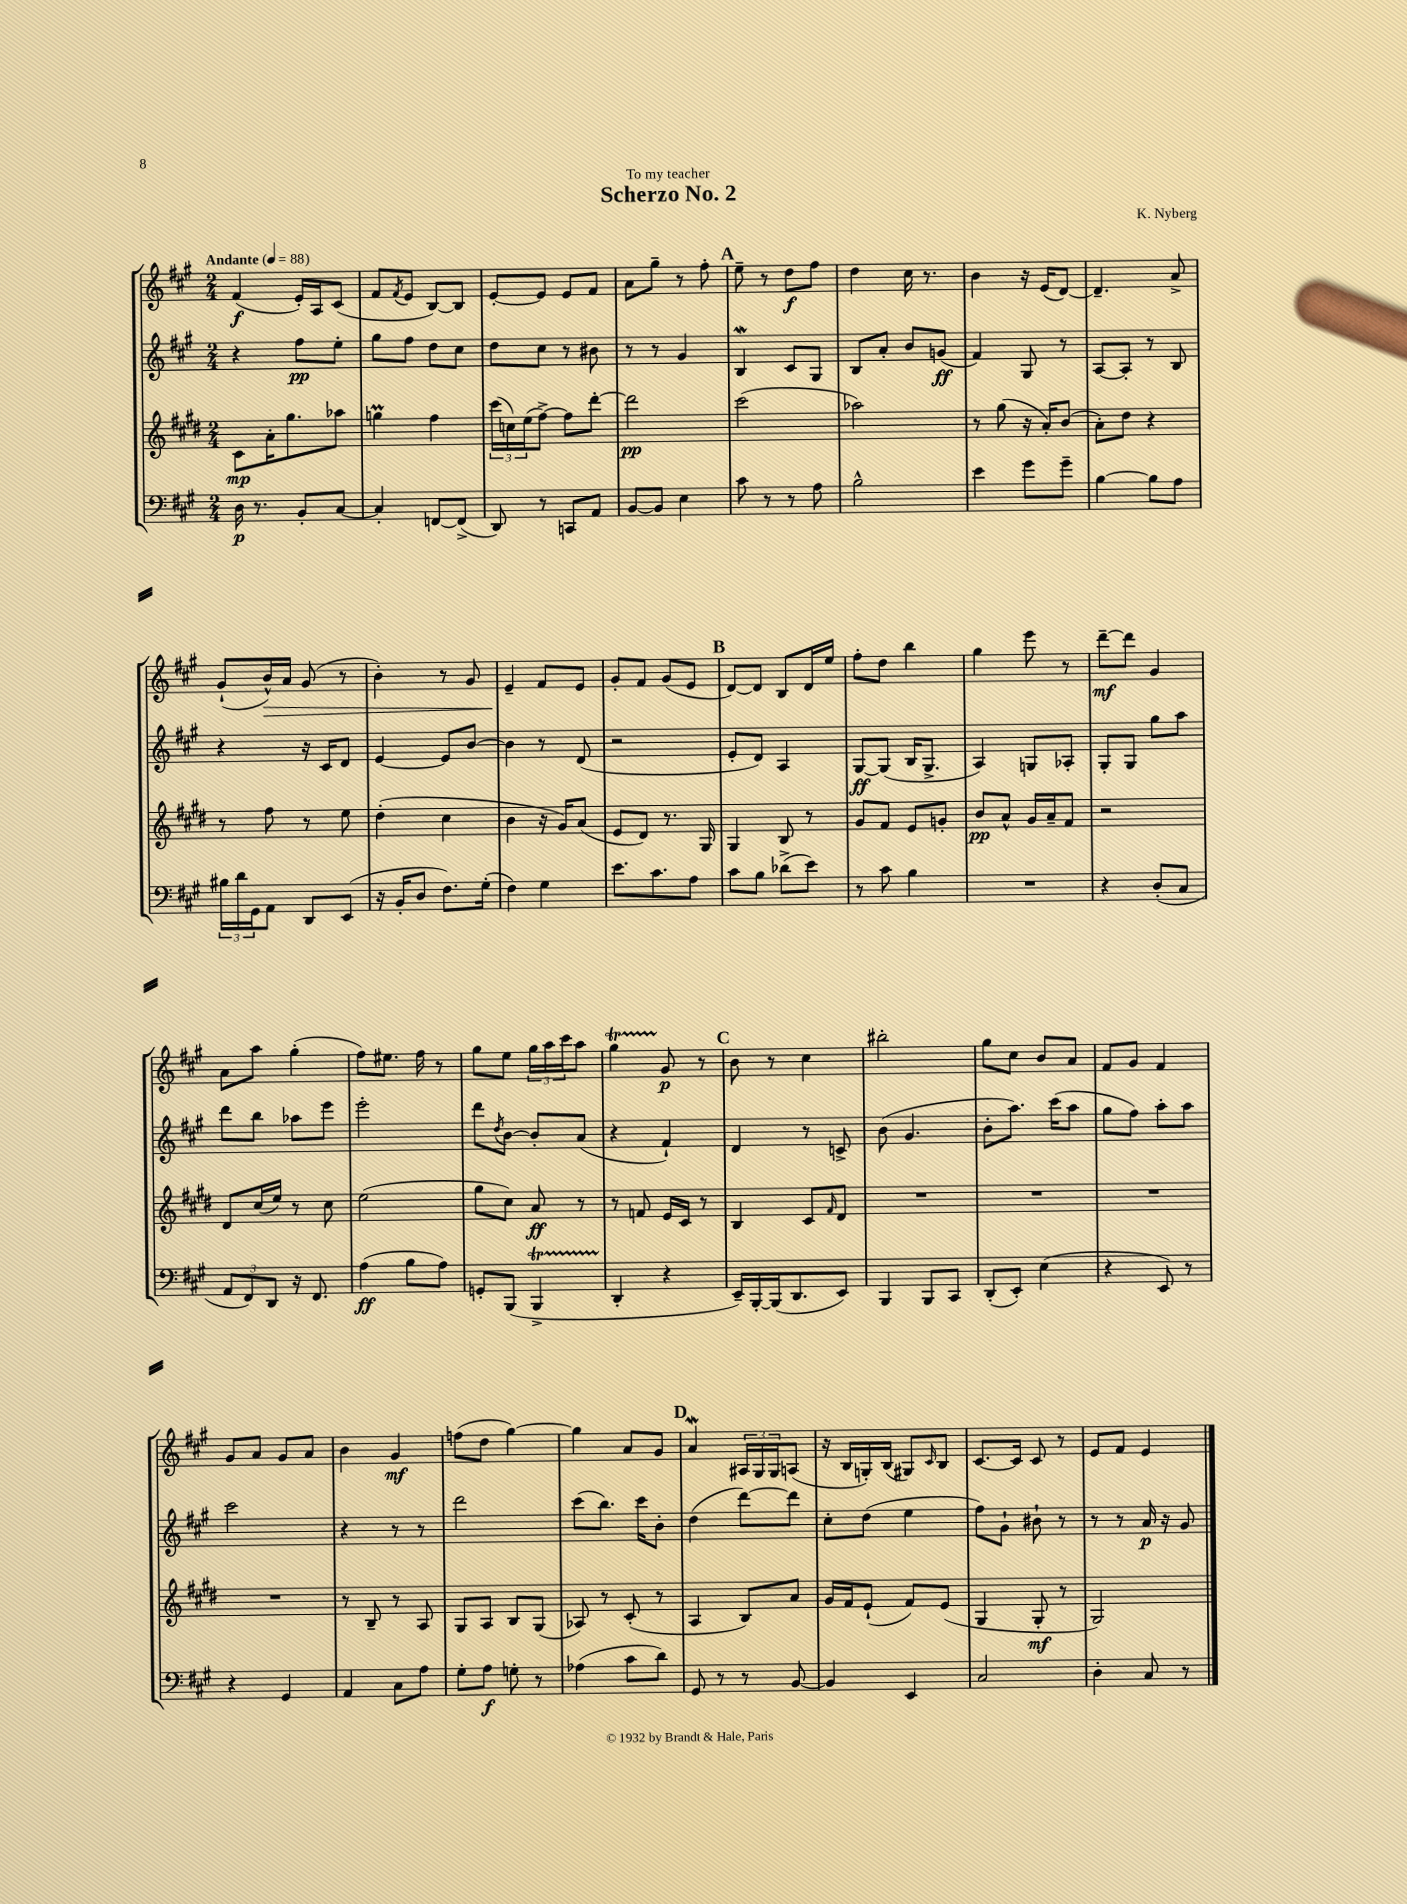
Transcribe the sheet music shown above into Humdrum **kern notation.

**kern	**kern	**kern	**kern
*staff4	*staff3	*staff2	*staff1
*clefF4	*clefG2	*clefG2	*clefG2
*k[f#c#g#]	*k[f#c#g#d#]	*k[f#c#g#]	*k[f#c#g#]
*M2/4	*M2/4	*M2/4	*M2/4
*MM88	*MM88	*MM88	*MM88
16D\	8c#\L	4r	(4f#/
8.r	.	.	.
.	16a'\K	.	.
.	8.gg#\	.	.
8BB'/L	.	8ff#\L	16e'/LL)
.	.	.	16A/J
[8C#/J	8aa-\J	8ee'\J	(8c#/J
=	=	=	=
4C#'/]	4gg\	8gg#\L	8f#/L
.	.	.	8qf#/
.	.	8ff#\J	8e/J
[8FF/L	4ff#\	8dd\L	[8B/L)
(8FF^/]J	.	8cc#\J	8B/]J
=	=	=	=
8DD/)	(24ccc#\LL	8dd\L	[8e'/L
.	24cc\)	.	.
.	(24ee\J	.	.
8r	[8ff#^\J)	8cc#\J	8e/]J
8CC/L	8ff#\]L	8r	8e/L
8AA/J	[8ddd#'\J	8b#\	8f#/J
=	=	=	=
[8BB/L	2ddd#\]	8r	8a\L
8BB/]J	.	8r	8gg#~\J
4E\	.	4g#/	8r
.	.	.	8ff#'\
=	=	=	=
8c#\	(2ccc#\	4B/	8ee~\
8r	.	.	8r
8r	.	8c#/L	8dd\L
8A\	.	8G#/J	8ff#\J
=	=	=	=
2B^^\	2aa-\)	8B/L	4dd\
.	.	8a'/J	.
.	.	8b/L	16cc#\
.	.	.	8.r
.	.	(8g/J	.
=	=	=	=
4e\	8r	4f#/)	4b\
.	(8gg#\	.	.
8g#\L	16r	8G#/	16r
.	16a'/LK)	.	(16e/LK
8g#~\J	(8b/J	8r	[8d/J)
=	=	=	=
[4B\	8a'\L)	[8A/L	4.d~/]
.	8dd#\J	8A'/]J	.
8B\]L	4r	8r	.
8A\J	.	8B/	8a^/
=	=	=	=
24B#\LL	8r	4r	(8g#`/L
24d\	.	.	.
24GG#\J	.	.	.
8AA\J	8ff#\	.	16b^^/L)
.	.	.	16a/JJ
8DD/L	8r	16r	(8g#/
.	.	16c#/LK	.
(8EE/J	8ee\	8d/J	8r
=	=	=	=
16r	(4dd#'\	[4e/	4b'\)
16BB'/LK	.	.	.
8D/J	.	.	.
8.F#\L)	4cc#\	8e/]L	8r
.	.	[8b/J	8g#/
(16G#'\Jk	.	.	.
=	=	=	=
4F#\)	4b\	4b\]	4e~/
4G#\	16r	8r	8f#/L
.	16g#/LK)	.	.
.	(8a/J	(8d/	8e/J
=	=	=	=
8.e\L	8e/L	2r	8g#'/L
.	8d#/J)	.	8f#/J
8.c#\	.	.	.
.	8.r	.	(8g#/L
8A\J	.	.	8e/J
.	16G#/	.	.
=	=	=	=
8c#\L	4G#/	8e'/L	[8d/L)
8B\J	.	8d/J)	8d/]J
(8d-^\L	8B/	4A/	8B/L
8e\J)	8r	.	16d/L
.	.	.	16ee/JJ
=	=	=	=
8r	8g#/L	[8G#/L	8ff#'\L
8c#\	8f#/J	(8G#/]J	8dd\J
4B\	8e/L	16B/LK	4bb\
.	.	8.G#^/J	.
.	8g'/J	.	.
=	=	=	=
2r	8b/L	4A/)	4gg#\
.	8a^^/J	.	.
.	16g#/LL	8G/L	8eee\
.	16a~/J	.	.
.	8f#/J	8A-'/J	8r
=	=	=	=
4r	2r	8G#'/L	[8ddd~\L
.	.	8G#/J	8ddd\]J
(8D'/L	.	8gg#\L	4g#/
8C#/J	.	8aa\J	.
=	=	=	=
12AA/L	8d#/L	8ddd\L	8a\L
12FF#/)	.	.	.
.	(16cc#/L	8bb\J	8aa\J
12DD/J	.	.	.
.	16ee/JJ)	.	.
16r	8r	8aa-\L	(4gg#'\
8.FF#/	.	.	.
.	8cc#\	8eee\J	.
=	=	=	=
(4A\	(2ee\	2eee'\	8ff#\L)
.	.	.	8.ee#\J
8B\L	.	.	.
.	.	.	16ff#\
8A\J)	.	.	8r
=	=	=	=
8GG'/L	8gg#\L	8ddd\L	8gg#\L
.	.	8qdd/	.
(8BBB/J	8cc#\J)	[8b\J	8ee\J
4BBB^/	8a/	8b'/]L	24gg#\LL
.	.	.	24aa\
.	.	.	24ccc#\J
.	8r	(8a/J	8aa\J
=	=	=	=
4DD'/	8r	4r	4gg#\
.	8f/	.	.
4r	16e/LL	4f#`/)	8g#/
.	16c#/JJ	.	.
.	8r	.	8r
=	=	=	=
16EE~/LL)	4B/	4d/	8b\
[16BBB'/	.	.	.
(16BBB/]J	.	.	8r
8.DD/	.	.	.
.	8c#/L	8r	4cc#\
.	16qqf#/	.	.
8EE/J)	8d#/J	8c^/	.
=	=	=	=
4BBB/	2r	(8b\	2bb#'\
.	.	4.g#/	.
8BBB/L	.	.	.
8CC#/J	.	.	.
=	=	=	=
(8DD'/L	2r	8b'\L	8gg#\L
8EE'/J)	.	8.aa\J)	8cc#\J
(4E\	.	.	8b/L
.	.	(16ccc#\LK	.
.	.	8aa\J	8a/J
=	=	=	=
4r	2r	8gg#\L	8f#/L
.	.	8ff#\J)	8g#/J
8EE/)	.	8aa'\L	4f#/
8r	.	8aa\J	.
=	=	=	=
4r	2r	2ccc#\	8g#/L
.	.	.	8a/J
4GG#/	.	.	8g#/L
.	.	.	8a/J
=	=	=	=
4AA/	8r	4r	4b\
.	8B~/	.	.
8C#\L	8r	8r	4g#/
8A\J	8A/	8r	.
=	=	=	=
8G#'\L	8G#/L	2ddd\	(8ff\L
8A\J	8A/J	.	8dd\J
8G'\	8B/L	.	[4gg#\)
8r	(8G#/J	.	.
=	=	=	=
(4A-\	8A-/)	(8ccc#\L	4gg#\]
.	8r	8.bb\J)	.
8c#\L	(8c#'/	.	8a/L
.	.	16ccc#\LK	.
8d\J)	8r	8b'\J	8g#/J
=	=	=	=
8GG#/	4A/	(4dd\	4a/
8r	.	.	.
8r	8B/L)	[8ddd\L)	24A#/LL
.	.	.	24G#/
.	.	.	24G#/J
[8BB/	8a/J	8ddd\]J	(8A/J
=	=	=	=
4BB/]	16g#/LL	8cc#'\L	16r
.	16f#/J	.	16B/LL
.	(8e`/J	(8dd\J	16G'/)
.	.	.	(16B/JJ
4EE/	8f#/L)	4ee\	8G#/L)
.	.	.	16qqc#/
.	(8e/J	.	8B/J
=	=	=	=
2C#/	4G#/	8ff#\L)	[8.c#/L
.	.	8g#`\J	.
.	.	.	16c#/]Jk
.	8G#'/	8b#`\	8c#/
.	8r	8r	8r
=	=	=	=
4D'\	2G#/)	8r	8e/L
.	.	8r	8f#/J
8C#/	.	16a/	4e/
.	.	16r	.
8r	.	8g#/	.
==	==	==	==
*-	*-	*-	*-
